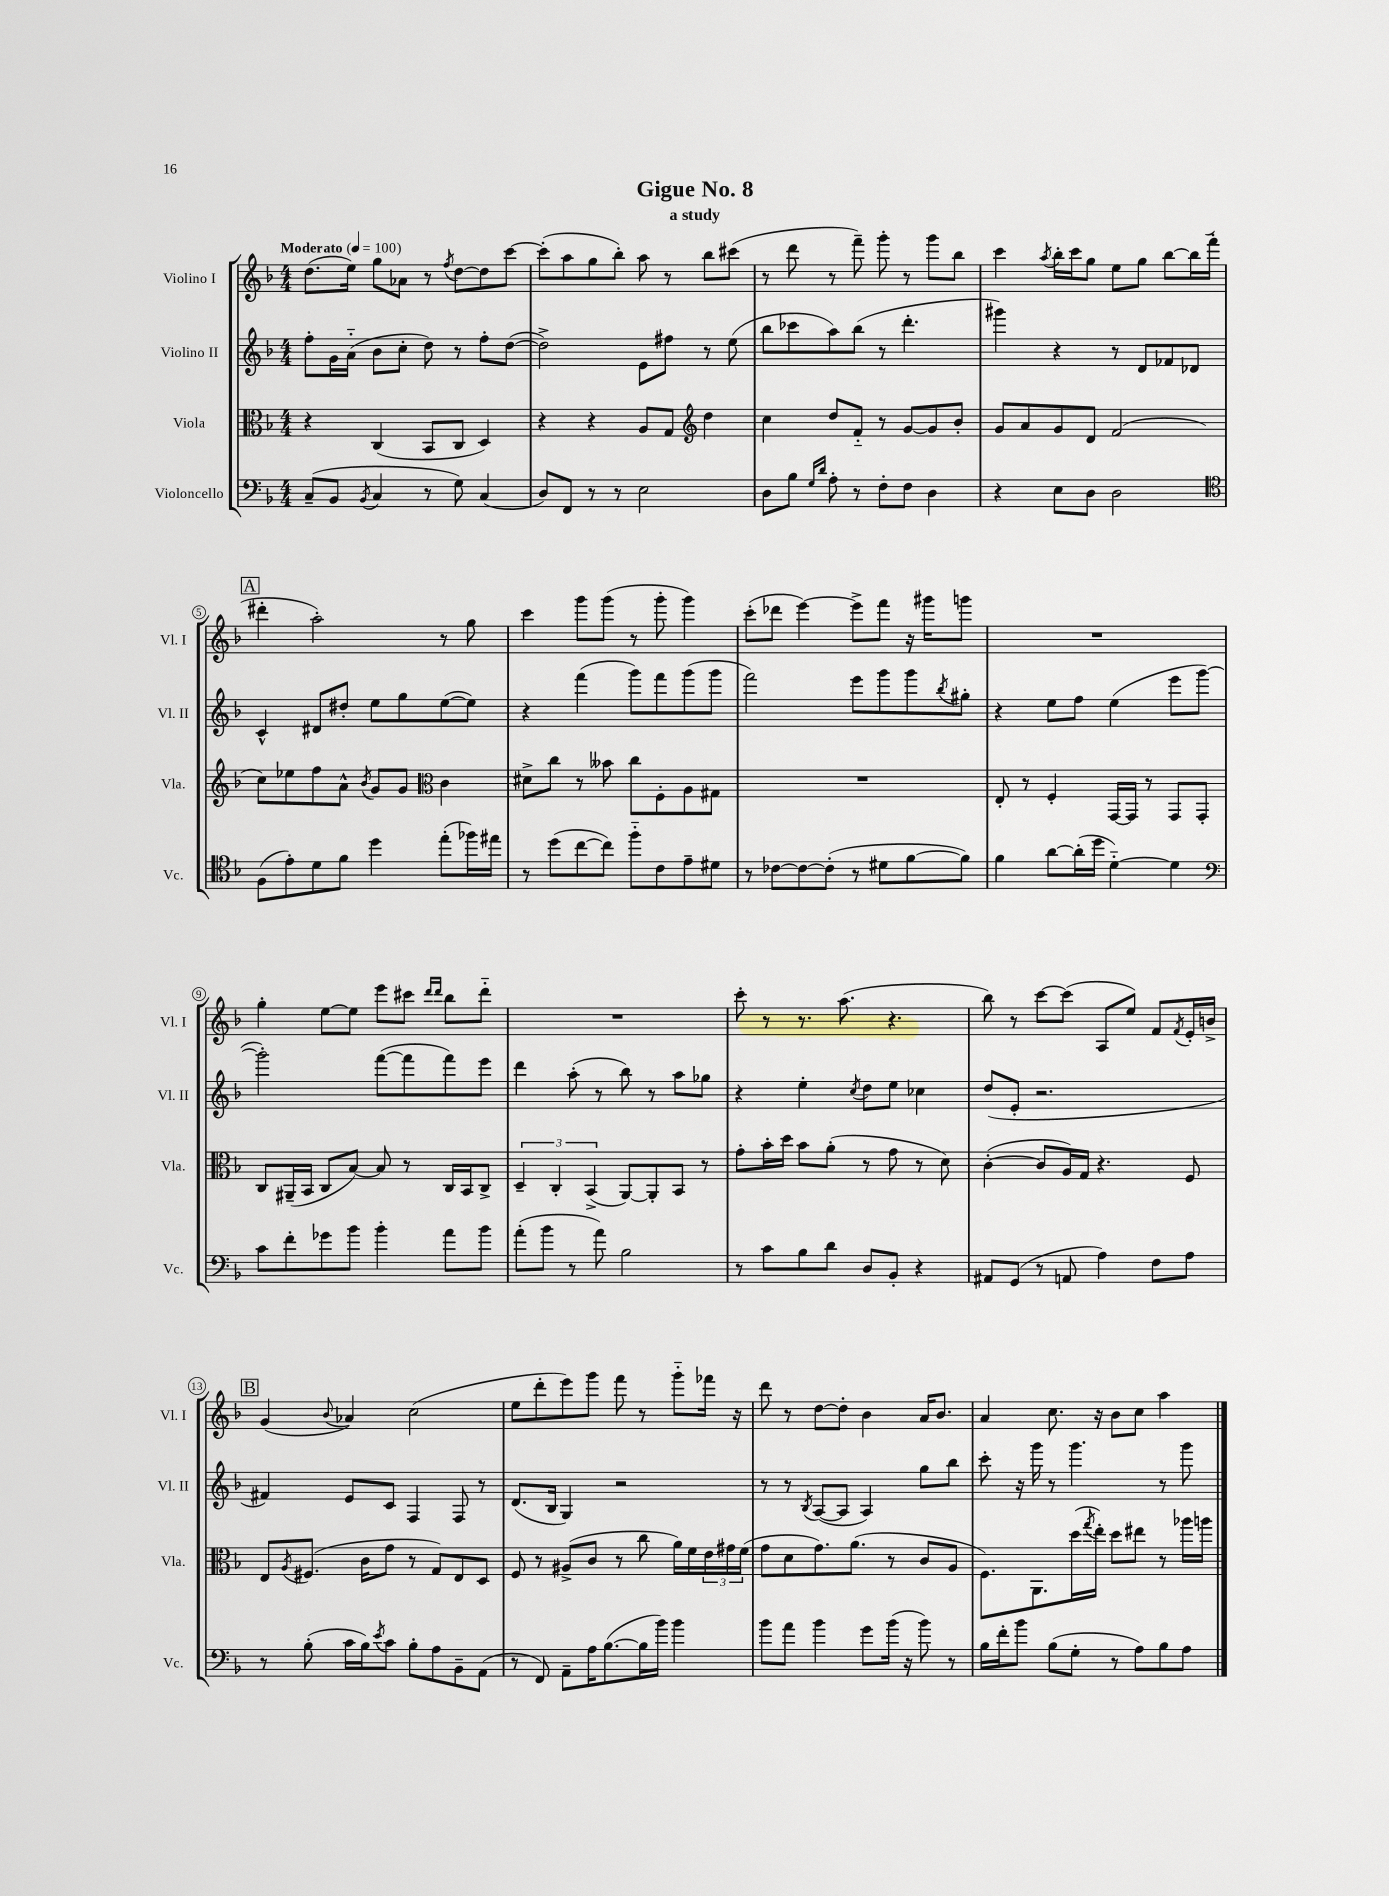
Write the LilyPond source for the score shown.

\header { title = "Gigue No. 8" subtitle = "a study" }
<<
\new StaffGroup <<
\new Staff = "s0" \with { instrumentName = "Violino I" shortInstrumentName = "Vl. I" } {
    \clef treble \key f \major \numericTimeSignature \time 4/4 \tempo "Moderato" 4 = 100
    d''8.( e''16) g''8 aes'8 r8 \acciaccatura { f''8 } d''8~ d''8 c'''8~ |
    c'''8-.( a''8 g''8 bes''8-.) a''8 r8 bes''8 cis'''8( |
    r8 d'''8 r8 f'''8--) g'''8-. r8 g'''8 bes''8 |
    c'''4 \acciaccatura { a''8 } bes''16-. c'''16 g''8 e''8 g''8 bes''8~ bes''16 f'''16-.( |
    \mark \markup { \box "A" } dis'''4-. a''2-.) r8 g''8 |
    c'''4 g'''8 g'''8( r8 g'''8-. g'''4) |
    c'''8-.( des'''8 e'''4~) e'''8-> f'''8 r16 gis'''16 g'''8 |
    R1 |
    g''4-. e''8~ e''8 e'''8 cis'''8 \grace { d'''16 d'''16 } bes''8 d'''8-_ |
    R1 |
    c'''8-. r8 r8. a''8.( r4. |
    bes''8) r8 c'''8~ c'''8( a8 e''8) f'8 \acciaccatura { f'8 } e'16-. b'16-> |
    \mark \markup { \box "B" } g'4( \appoggiatura { bes'8 } aes'4) c''2( |
    e''8 d'''8-. e'''8) g'''8 f'''8 r8 g'''8-_ fes'''16 r16 |
    d'''8 r8 d''8~ d''8-. bes'4 a'16 bes'8. |
    a'4 c''8. r16 bes'8 c''8 a''4 \bar "|." |
}
\new Staff = "s1" \with { instrumentName = "Violino II" shortInstrumentName = "Vl. II" } {
    \clef treble \key f \major \numericTimeSignature \time 4/4
    f''8-. g'16 a'16-_( bes'8 c''8-. d''8) r8 f''8-. d''8~( |
    d''2->) e'8 fis''8 r8 e''8( |
    bes''8 ces'''8 a''8) bes''8( r8 d'''4.-. |
    gis'''4) r4 r8 d'8 fes'8 des'8 |
    \mark \markup { \box "A" } c'4-^ dis'8 dis''8-. e''8 g''8 e''8~( e''8) |
    r4 f'''4( g'''8) f'''8 g'''8( g'''8 |
    f'''2) e'''8 g'''8 g'''8 \acciaccatura { bes''8 } gis''8-. |
    r4 e''8 f''8 e''4( e'''8 g'''8~ |
    g'''2-.) f'''8~( f'''8 f'''8) e'''8 |
    d'''4 a''8-.( r8 bes''8) r8 a''8 ges''8 |
    r4 e''4-. \acciaccatura { c''8 } d''8 e''8 ces''4 |
    d''8( e'8-. r2. |
    \mark \markup { \box "B" } fis'4) e'8 c'8 f4 f8 r8 |
    d'8.( bes16 g4) r2 |
    r8 r8 \acciaccatura { bes8 } a8~( a8 a4) g''8 bes''8 |
    c'''8-. r16 g'''16 r8 g'''4. r8 g'''8 \bar "|." |
}
\new Staff = "s2" \with { instrumentName = "Viola" shortInstrumentName = "Vla." } {
    \clef alto \key f \major \numericTimeSignature \time 4/4
    r4 c4( bes,8 c8 d4) |
    r4 r4 a8 g8 \clef treble d''4 |
    c''4 d''8 f'8-_ r8 g'8~ g'8 bes'8-. |
    g'8 a'8 g'8 d'8 f'2( |
    \mark \markup { \box "A" } c''8) ees''8 f''8 a'8-^ \acciaccatura { bes'8 } g'8 g'8 \clef alto c'4 |
    dis'8-> c''8 r8 beses'8 c''8 f8-. a8 gis8 |
    R1 |
    e8-. r8 f4-. g,16~ g,16 r8 g,8 g,8-. |
    c8 ais,16--( bes,16 c8 bes8~) bes8 r8 c16 bes,16 c8-> |
    \tuplet 3/2 { d4-- c4-. bes,4->( } a,8~) a,8-. bes,8 r8 |
    g'8-. bes'16-. d''16 bes'8 a'8-.( r8 g'8 r8 d'8) |
    c'4~-.( c'8 a16) g16 r4. f8 |
    \mark \markup { \box "B" } e8 \acciaccatura { a8 } fis8.( c'16 g'8 r8 g8) e8 d8 |
    f8 r8 ais8->( c'8 r8 c''8 a'16) f'16 \tuplet 3/2 { e'16 gis'16 f'16( } |
    g'8 d'8 g'8.) a'8.( r8 c'8 a8 |
    f8.) a,8. d''16( \acciaccatura { g''8 } e''16-.) d''8 eis''8 r8 aes''16 a''16 \bar "|." |
}
\new Staff = "s3" \with { instrumentName = "Violoncello" shortInstrumentName = "Vc." } {
    \clef bass \key f \major \numericTimeSignature \time 4/4
    c8--( bes,8 \acciaccatura { bes,8 } c4 r8 g8) c4( |
    d8) f,8 r8 r8 e2 |
    d8 bes8 \grace { g16 d'16 } a8-. r8 f8-. f8 d4 |
    r4 e8 d8 d2 |
    \mark \markup { \box "A" } \clef tenor f8( e'8-.) d'8 f'8 d''4 e''8-.( fes''16) eis''16 |
    r8 d''8( c''8~ c''8) f''8-_ c'8 e'8-- dis'8 |
    r8 ces'8~ ces'8~ ces'8-.( r8 dis'8 f'8~ f'8) |
    f'4 a'8~ a'16-.( d''16 d'4~-_) d'4 |
    \clef bass c'8 f'8-. ges'8 bes'8 bes'4-. a'8 bes'8 |
    a'8-.( bes'8 r8 a'8) bes2 |
    r8 c'8 bes8 d'8 d8 bes,8-. r4 |
    ais,8 g,8( r8 a,8 a4) f8 a8 |
    \mark \markup { \box "B" } r8 bes8-.( c'16 bes16) \acciaccatura { e'8 } c'8 bes8-. a8 bes,8-- a,8( |
    r8 f,8) a,8-- a16 bes8.~( bes16 bes'16) bes'4 |
    bes'8 a'8 bes'4 g'8 bes'16( r16 bes'8) r8 |
    bes16 f'16-. bes'8 bes8( g8-. r8 a8) bes8 a8 \bar "|." |
}
>>
>>
\layout { \context { \Score \override BarNumber.stencil = #(make-stencil-circler 0.1 0.3 ly:text-interface::print) } }
